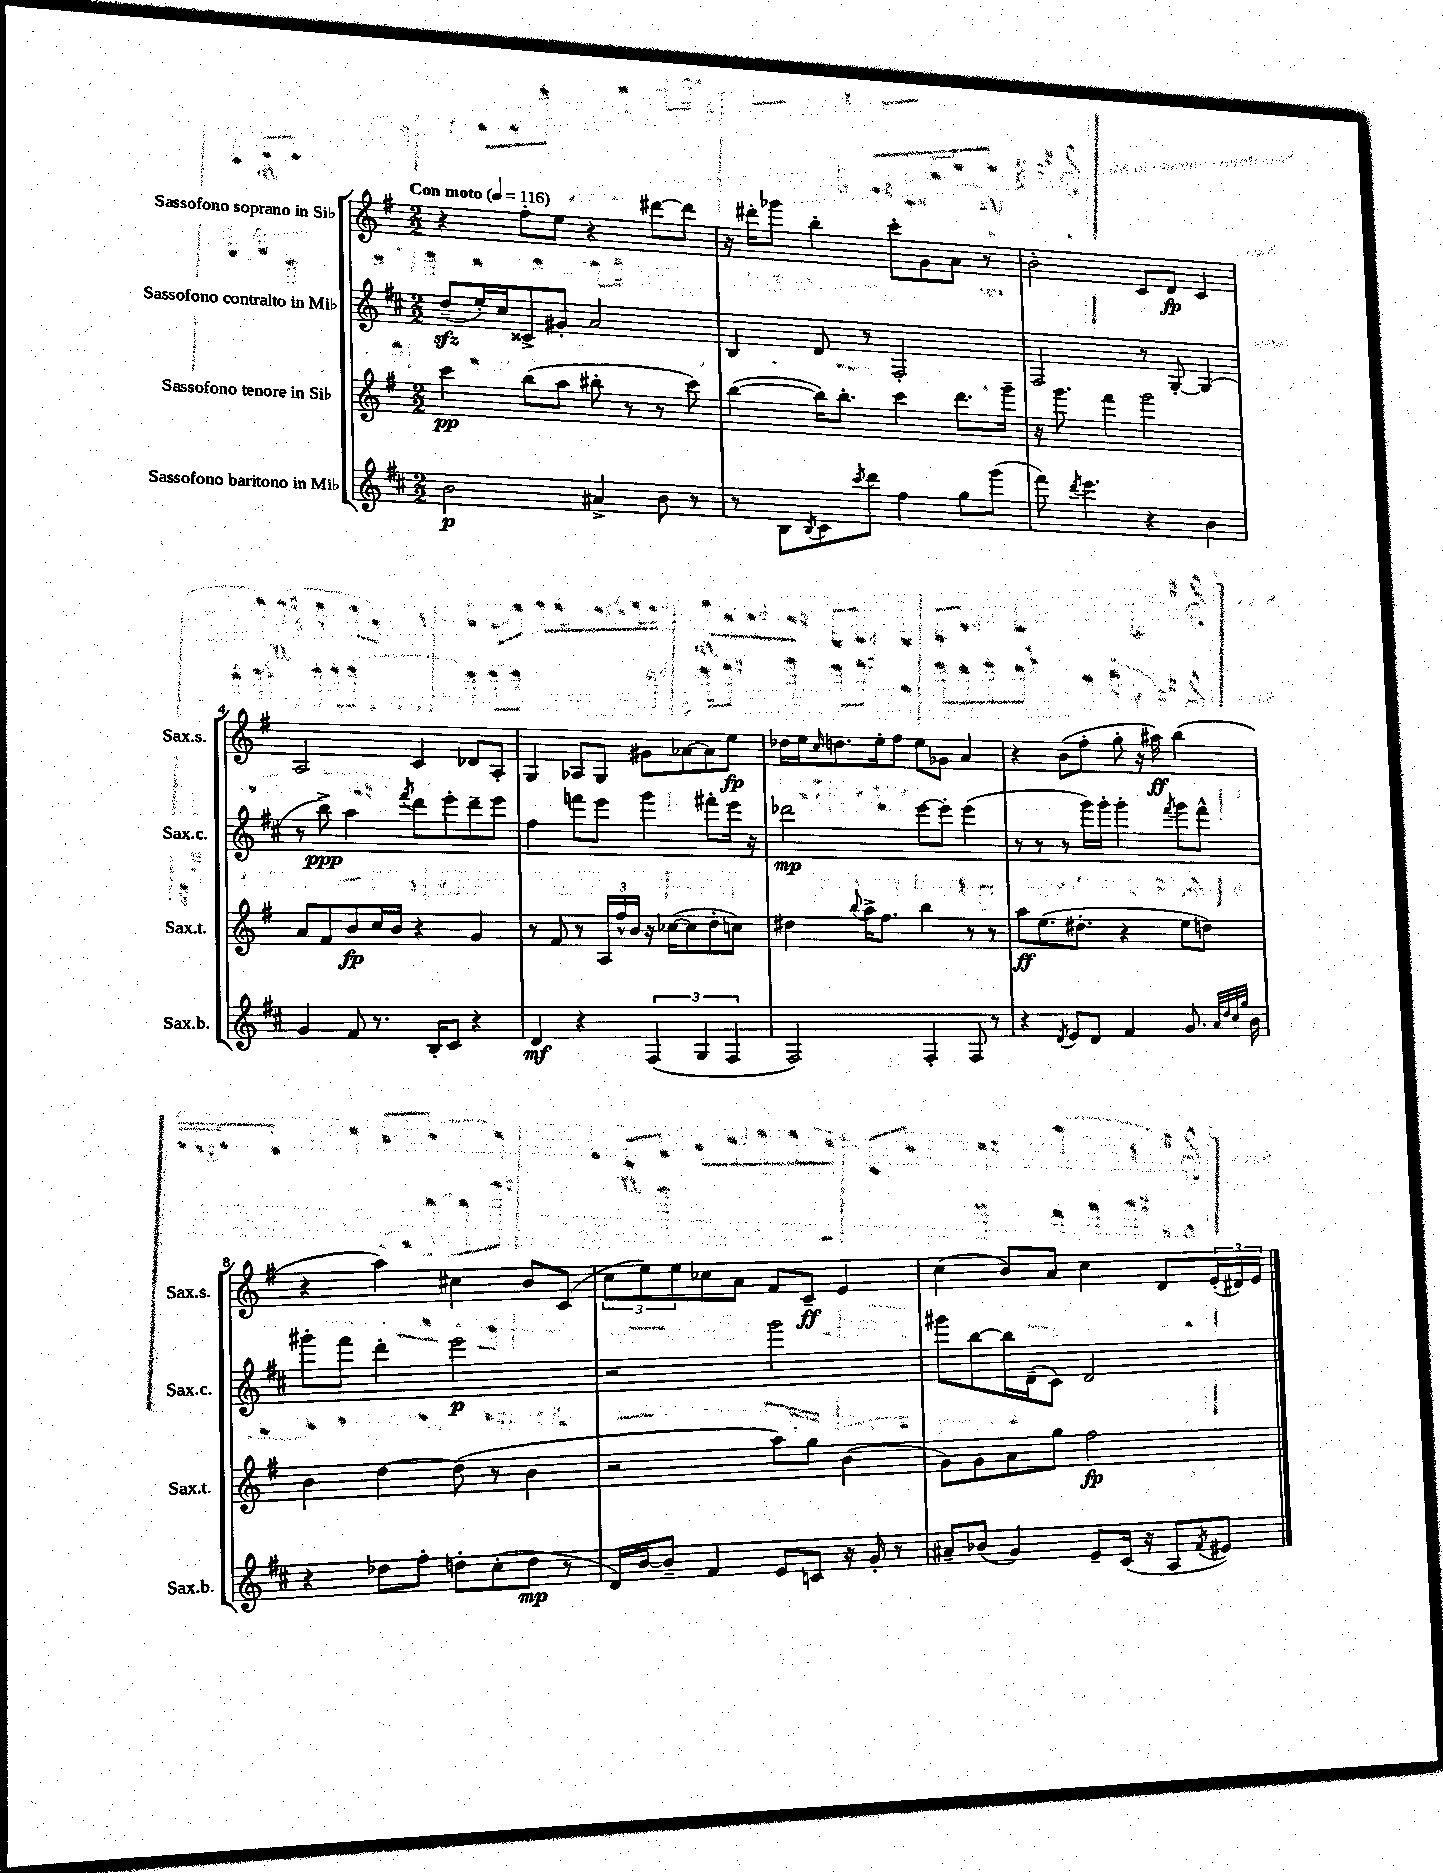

**kern	**kern	**kern	**kern
*staff4	*staff3	*staff2	*staff1
*clefG2	*clefG2	*clefG2	*clefG2
*k[f#c#]	*k[f#]	*k[f#c#]	*k[f#]
*M2/2	*M2/2	*M2/2	*M2/2
*MM116	*MM116	*MM116	*MM116
2b	4ccc	(8dd~	4r
.	.	16ee')	.
.	.	16cc#	.
.	(8bb	8c##^	8ff#'
.	8aa	8g#'	8ee
4a#^	8bb#'	2a	4r
.	8r	.	.
8b	8r	.	[8ddd#
8r	8ccc)	.	8ddd#]
=	=	=	=
8r	([4bb	4B	16r
.	.	.	16ddd#'
8B	.	.	8ggg-
8qB	.	.	.
8c#	16bb])	8d	4bb'
.	8.bb'	.	.
8qccc#	.	.	.
8ddd	.	8r	.
4ff#	4ccc	2F#'	8ccc'
.	.	.	8g
8gg	8.ddd	.	8a
(8ggg	.	.	8r
.	16ggg~	.	.
=	=	=	=
8fff#)	16r	2F#	2b'
.	8.ggg	.	.
8qddd	.	.	.
4.eee	.	.	.
.	4fff#	.	.
4r	2ggg	8r	8c
.	.	[8G'	8d
4b	.	(4G]	4c
=	=	=	=
4g	8a	8r	2A
.	8f#	8bb^)	.
8f#	8b	4aa	.
8.r	16cc	.	.
.	16b	.	.
.	.	8qfff#	.
.	4r	8ddd	4c
16B'	.	.	.
8c#	.	8eee'	.
4r	4g	8ddd~	8d-
.	.	8eee	8A'
=	=	=	=
4d	8r	4ff#	4G
.	8f#	.	.
4r	8r	8fff	8A-
.	24A	8eee	8G
.	24ff#^^	.	.
.	24b	.	.
(6F#	16r	4ggg	8g#
.	([16cc-	.	.
.	8cc-]	.	[8a-
6G	.	.	.
.	8dd'	8fff#'	8a-]
6F#	.	.	.
.	8cc)	16eee	8ee
.	.	16r	.
=	=	=	=
2F#)	4dd#	2ddd-	16dd-
.	.	.	16ee
.	.	.	16qqcc
.	.	.	8.dd
.	8qqbb	.	.
.	16aa^	.	.
.	8.ff#	.	16ee'
.	.	.	8ff#
4F#'	4bb	[8eee	8ee
.	.	8eee']	8g-
8F#	8r	(4eee	4a
8r	8r	.	.
=	=	=	=
4r	8aa	8r	4r
.	(8.ee	8r	.
8qd	.	.	.
8e	.	8r	(8b
.	8.dd#'	.	.
8d	.	16ggg)	8ff#'
.	.	16ggg'	.
4f#	4r	4ggg'	8gg'
.	.	.	16r
.	.	.	16aa#)
.	.	8qfff#	.
8.g	8ee	8ggg	(4bb
.	8dd)	8fff#^^	.
32qqa	.	.	.
32qqdd	.	.	.
32qqcc#	.	.	.
32qqgg	.	.	.
16b	.	.	.
=	=	=	=
4r	4b	8ggg#'	4r
.	.	8fff#	.
8dd-	[4dd	4ddd'	4aa)
8ff#'	.	.	.
8dd'	(8dd]	2eee	4cc#
(8cc#'	8r	.	.
8dd	4b	.	8b
8r	.	.	(8c
=	=	=	=
16d)	2r	2r	12cc
[16b	.	.	.
.	.	.	12ee)
8b~]	.	.	.
.	.	.	12ee
4f#	.	.	8cc-
.	.	.	8a
8e	8aa)	2ggg	8f#
8c	8gg	.	8c~
16r	(4b	.	4e
16g'	.	.	.
8r	.	.	.
=	=	=	=
8a#~	8g)	8ggg#	(4cc
(8b-	8g	[8bb	.
4g)	8a	16bb]	8b)
.	.	(16d~	.
.	8gg	8c#)	8a
8e~	2ff#	2d	4cc
(16c#	.	.	.
16r	.	.	.
8A	.	.	8d
8qf#	.	.	.
8e#)	.	.	(24e'
.	.	.	24d#)
.	.	.	24e
==	==	==	==
*-	*-	*-	*-
